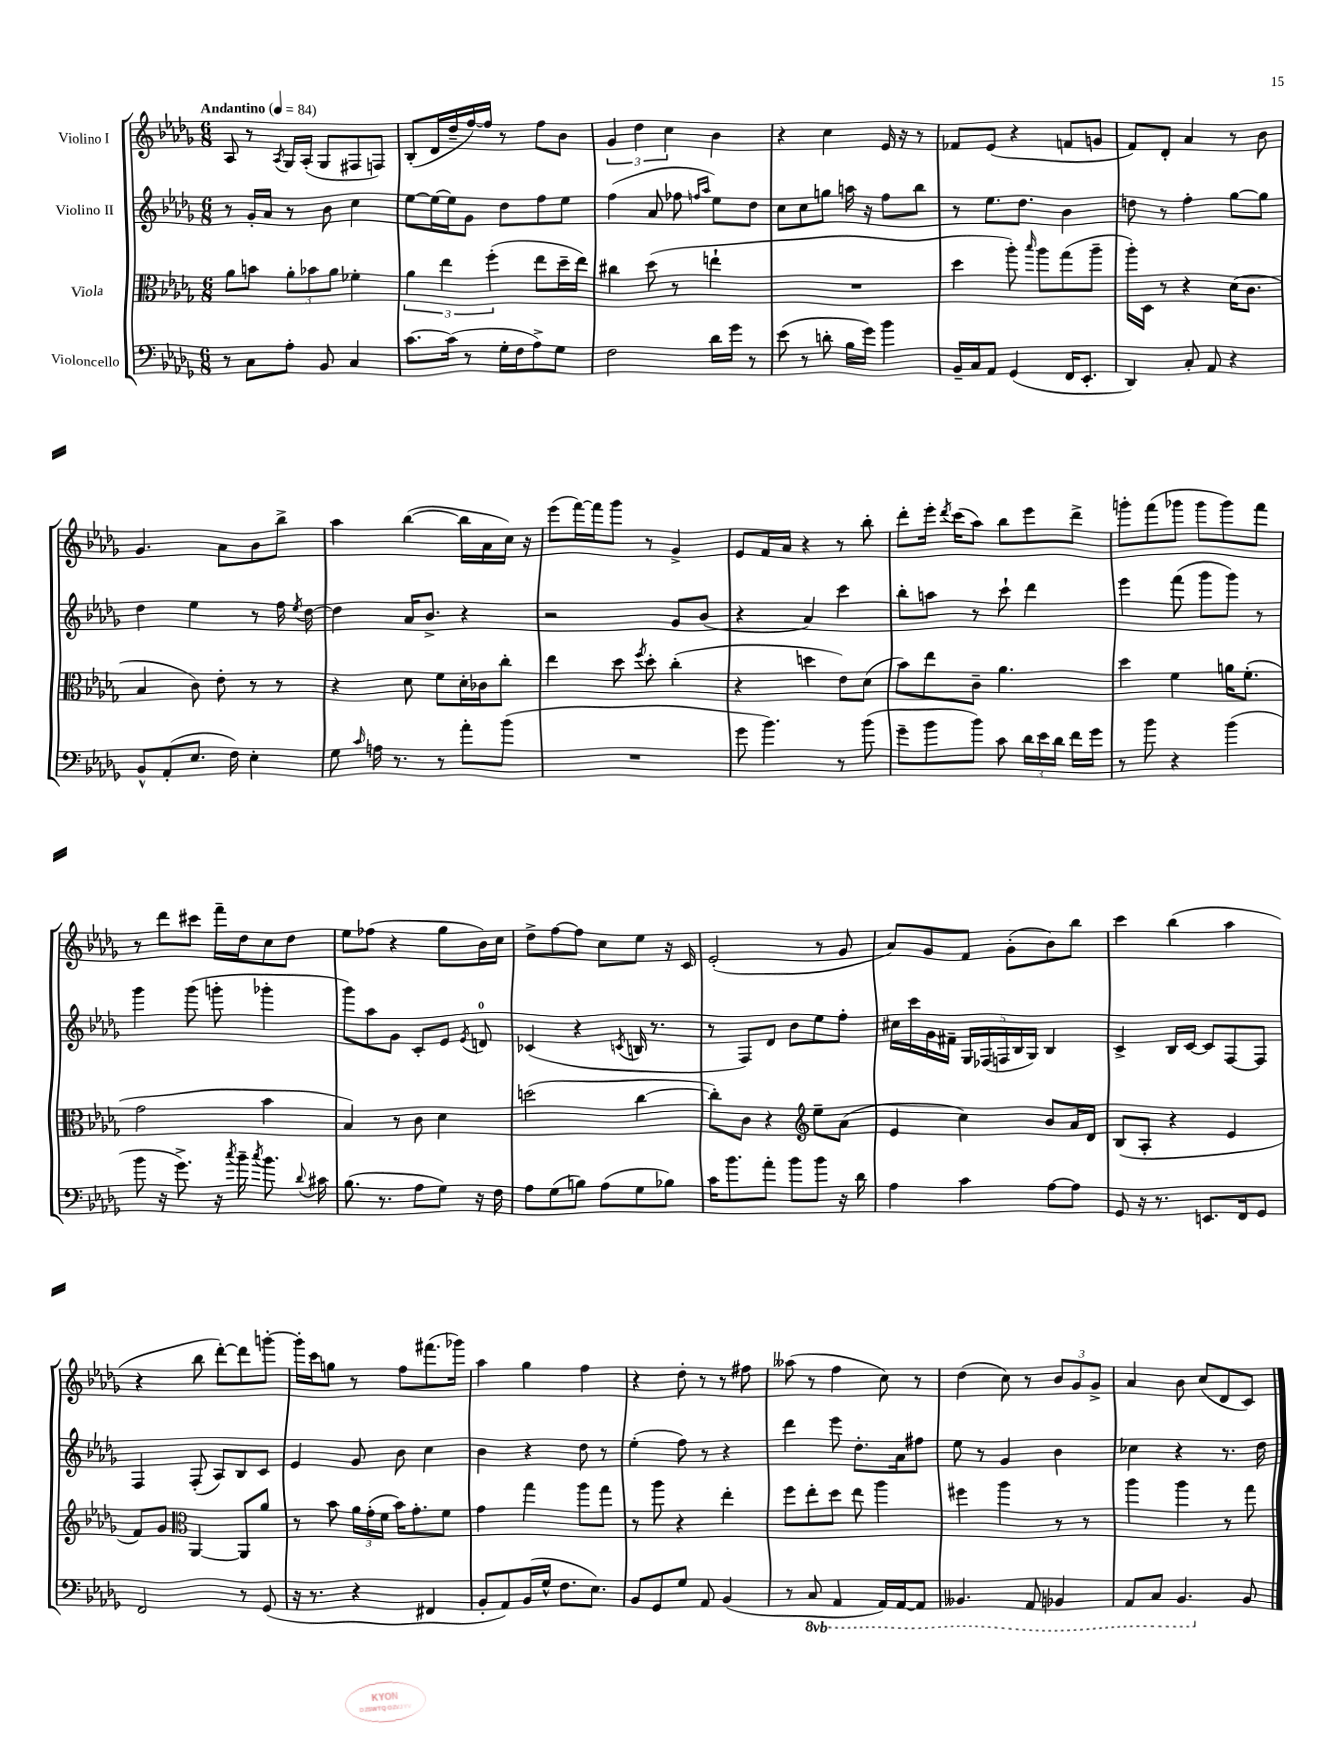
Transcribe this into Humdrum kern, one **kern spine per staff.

**kern	**kern	**kern	**kern
*staff4	*staff3	*staff2	*staff1
*clefF4	*clefC3	*clefG2	*clefG2
*k[b-e-a-d-g-]	*k[b-e-a-d-g-]	*k[b-e-a-d-g-]	*k[b-e-a-d-g-]
*M6/8	*M6/8	*M6/8	*M6/8
*MM84	*MM84	*MM84	*MM84
8r	8a-\L	8r	8A-/
8C\L	8b\J	16g-'/LL	8r
.	.	16a-/JJ	.
.	.	.	8qA-/
8A-'\J	12a-'\L	8r	16G-/LL
.	.	.	(16A-'/JJ
.	12b-\	.	.
8BB-/	.	8b-\	8G-/L
.	12a-\J	.	.
4C/	4f-'\	4cc\	8F#/
.	.	.	8F/J)
=	=	=	=
[8.c\L	6a-\	[8ee-\L	(8B-'/L
.	.	16ee-\_L	16d-/L
.	6ee-\	.	.
(16c\]Jk	.	16ee-\]J	16dd-~/
8r	.	8g-\J	[16ff/)
.	.	.	16ff/]JJ
.	(6ff'\	.	.
16G-'\LL	.	8dd-\L	8r
16F\J	.	.	.
8A-^\)	8ee-\L	8ff\	8ff\L
8G-\J	16dd-~\L	8ee-\J	8b-\J
.	16ee-\JJ)	.	.
=	=	=	=
2F\	4cc#\	(4ff\	6g-/
.	.	.	6dd-\
.	(8dd-\	8a-/	.
.	.	.	6cc\
.	8r	8ff-\	.
.	.	16qqff/LL	.
.	.	16qqaa-/JJ	.
16d-\LL	4ee`\	8ee-\L)	4b-\
16g-\JJ	.	.	.
8r	.	8dd-\J	.
=	=	=	=
(8e-\	2.r	8cc\L	4r
8r	.	8cc\	.
8d'\	.	8gg\J	4cc\
16B-\LL	.	16aa\	.
16g-\JJ)	.	16r	.
4b-\	.	8ff\L	16e-/
.	.	.	16r
.	.	8bb-\J	8r
=	=	=	=
16BB-~/LL	4dd-\	8r	8f-/L
16C/J	.	.	.
8AA-/J	.	8.ee-\L	(8e-/J
(4GG-/	8aa-'\)	.	4r
.	.	8.dd-\J	.
.	16qqbb-/	.	.
.	8aa-\L	.	.
16FF/LK	(8gg-\	4b-\	8f/L
8.EE-'/J	.	.	.
.	8aa-~\J	.	8g/J
=	=	=	=
4DD-/)	16aa-'\LL)	8dd\	8f/L)
.	16D-\JJ	.	.
.	8r	8r	8d-'/J
8C'/	4r	4ff'\	4a-/
8AA-/	.	.	.
4r	(16d-\LK	[8gg-\L	8r
.	8.c\J	.	.
.	.	8gg-\]J	8b-\
=	=	=	=
8BB-^^/L	4B-/	4dd-\	4.g-/
(8AA-'/	.	.	.
8.E-/J	8c\)	4ee-\	.
.	8e-'\	.	8a-\L
16F\)	.	.	.
4E-'\	8r	8r	8b-\
.	8r	16ff\	8bb-^\J
.	.	8qee-/	.
.	.	[16dd-\	.
=	=	=	=
8G-\	4r	4dd-\]	4aa-\
16qqc/	.	.	.
16A\	.	.	.
8.r	.	.	.
.	8d-\	16a-/LK	([4bb-\
.	.	8.b-^/J	.
8r	8f\L	.	.
8a-'\L	16d-'\L	4r	16bb-\]LL
.	16c-\J	.	16a-\
(8b-\J	8cc'\J	.	16cc\JJ)
.	.	.	16r
=	=	=	=
2.r	4ee-\	2r	(8eee-\L
.	.	.	[16fff\L)
.	.	.	16fff\]J
.	8dd-\	.	8ggg-\J
.	8qff/	.	.
.	8dd-'\	.	8r
.	(4cc'\	8g-/L	4g-^/
.	.	(8b-/J	.
=	=	=	=
8g-\	4r	4r	8e-/L
4.b-\)	.	.	16f/L
.	.	.	16a-/JJ
.	4dd\	4a-/)	4r
8r	8e-\L)	4ccc\	8r
(8b-\	(8d-\J	.	8bb-'\
=	=	=	=
8g-~\L	8b-\L)	8bb-'\L	8ddd-'\L
8b-\	8ee-\	8aa\J	16eee-'\Jk
.	.	.	8qddd-/
.	.	.	(16ccc\LK
8b-\J)	8c~\J	8r	8aa-\J)
8c\	4.a-\	8ccc`\	8bb-\L
24d-\LL	.	4ddd-\	8eee-\
24e-\	.	.	.
24d-\JJ	.	.	.
16f\LL	.	.	8ddd-^\J
16g-\JJ	.	.	.
=	=	=	=
8r	4dd-\	4eee-\	8ggg'\L
8b-\	.	.	(8fff\
4r	4f\	(8fff\	8ggg-\J
.	.	8ggg-\L	8ggg-\L
(4b-\	16a\LK	8ggg-\J)	8ggg-\)
.	(8.f'\J	.	.
.	.	8r	8fff\J
=	=	=	=
8b-\	2g-\	4ggg-\	8r
16r	.	.	8ddd-\L
8.g-^\)	.	.	.
.	.	(8ggg-\	8ccc#\J
16r	.	8ggg'\	16fff~\LL
8qcc/	.	.	.
16b-~\	.	.	16dd-\J
8qcc/	.	.	.
8.b-\	4b-\	4ggg-'\	8cc\
.	.	.	8dd-\J
8qqd-/	.	.	.
16c#\	.	.	.
=	=	=	=
(8.B-\	4B-/)	8ggg-\L)	8ee-\L
.	.	8aa-\	(8ff-\J
8.r	.	.	.
.	8r	8g-\J	4r
8A-\L	8c\	8c'/L	.
8G-\J)	4d-\	8e-/J	8gg-\L
.	.	8qe-/	.
16r	.	8d/	16b-\L)
16F\	.	.	16cc\JJ
=	=	=	=
8A-\L	(2dd\	(4c-/	8dd-^\L
(8G-\	.	.	[8ff\
8B\J)	.	4r	8ff\]J
(8A-\L	.	.	8cc\L
.	.	8qc/	.
8G-\	[4cc\	16B/	8ee-\J
.	.	8.r	.
8B-\J)	.	.	16r
.	.	.	16c/
=	=	=	=
16c\LK	8cc'\]L)	8r	(2e-'/
8.b-\	.	.	.
.	8c\J	8F/L)	.
8a-'\J	4r	8d-/J	.
8b-\L	.	8b-\L	.
*	*clefG2	*	*
8b-\J	8ee-~\L	8ee-\	8r
16r	(8a-\J	8ff'\J	8g-/
16d-\	.	.	.
=	=	=	=
4A-\	4e-/	16cc#\LL	8a-/L)
.	.	16ccc\	.
.	.	16g-\	8g-/
.	.	16f#~\JJ	.
4c\	4cc\)	20G-/LL	8f/J
.	.	(20F-/	.
.	.	20F/	.
.	.	.	(8g-'\L
.	.	20B-/	.
.	.	20G-/JJ)	.
[8A-\L	8b-/L	4B-/	8b-\)
8A-\]J	16a-/L	.	8bb-\J
.	16d-/JJ	.	.
=	=	=	=
8GG-/	(8B-/L	4c^/	4ccc\
16r	8A-'/J	.	.
8.r	.	.	.
.	4r	16B-/LL	(4bb-\
.	.	[16c/JJ	.
8.EE/L	.	8c/]L	.
.	4e-/	[8F/	4aa-\
16FF/k	.	.	.
8GG-/J	.	8F/]J	.
=	=	=	=
2FF/	8f/L)	4F/	4r
.	8g-/J	.	.
*	*clefC3	*	*
.	[4AA-/	(8F'/	8bb-\
.	.	8A-/L)	[8ddd-'\L)
8r	8AA-/]L	8B-/	8ddd-\]
(8GG-/	8a-/J	8c/J	[8ggg'\J
=	=	=	=
16r	8r	4e-/	16ggg'\]LL
8.r	.	.	16ccc\J
.	8b-\	.	8gg\J
4r	24a-\LL	8g-/	8r
.	(24g-'\	.	.
.	24f\JJ	.	.
.	16b-\LK)	8b-\	8ff\L
.	8.g-'\	.	.
4FF#/	.	4cc\	(8.fff#\
.	8f\J	.	.
.	.	.	16ggg-\Jk)
=	=	=	=
8BB-'/L	4g-\	4b-\	4aa-\
8AA-/)	.	.	.
(16BB-/L	4gg-\	4r	4gg-\
16G-^^/JJ	.	.	.
8.F\L	.	.	.
.	8aa-\L	8dd-\	4ff\
8.E-\J)	.	.	.
.	8gg-\J	8r	.
=	=	=	=
8BB-/L	8r	(4ee-'\	4r
8GG-/	8aa-\	.	.
8G-/J	4r	8ff\)	8dd-'\
8AA-/	.	8r	8r
(4BB-/	4ee-'\	4r	8r
.	.	.	8ff#\
=	=	=	=
8r	8ff\L	4ddd-\	(8aa--\
8CC/	8ee-'\	.	8r
4AAA-/	8dd-\J	8eee-\	4ff\
.	8ee-\	8.dd-'\L	.
16AAA-/LL)	4aa-\	.	8cc\)
[16AAA-/J	.	16a-\k	.
8AAA-/]J	.	8ff#\J	8r
=	=	=	=
4.BBB--/	4ff#\	8ee-\	(4dd-\
.	.	8r	.
.	4aa-\	4g-/	8cc\)
8AAA-/	.	.	8r
4BBB-/	8r	4b-\	12b-/L
.	.	.	12g-/
.	8r	.	.
.	.	.	12g-^/J
=	=	=	=
8AAA-/L	4aa-\	4cc-\	4a-/
8CC/J	.	.	.
4.BBB-/	4aa-\	4r	8b-\
.	.	.	(8cc/L
.	8r	8.r	8d-/
8BB-/	8gg-\	.	8c/J)
.	.	16dd-\	.
==	==	==	==
*-	*-	*-	*-
